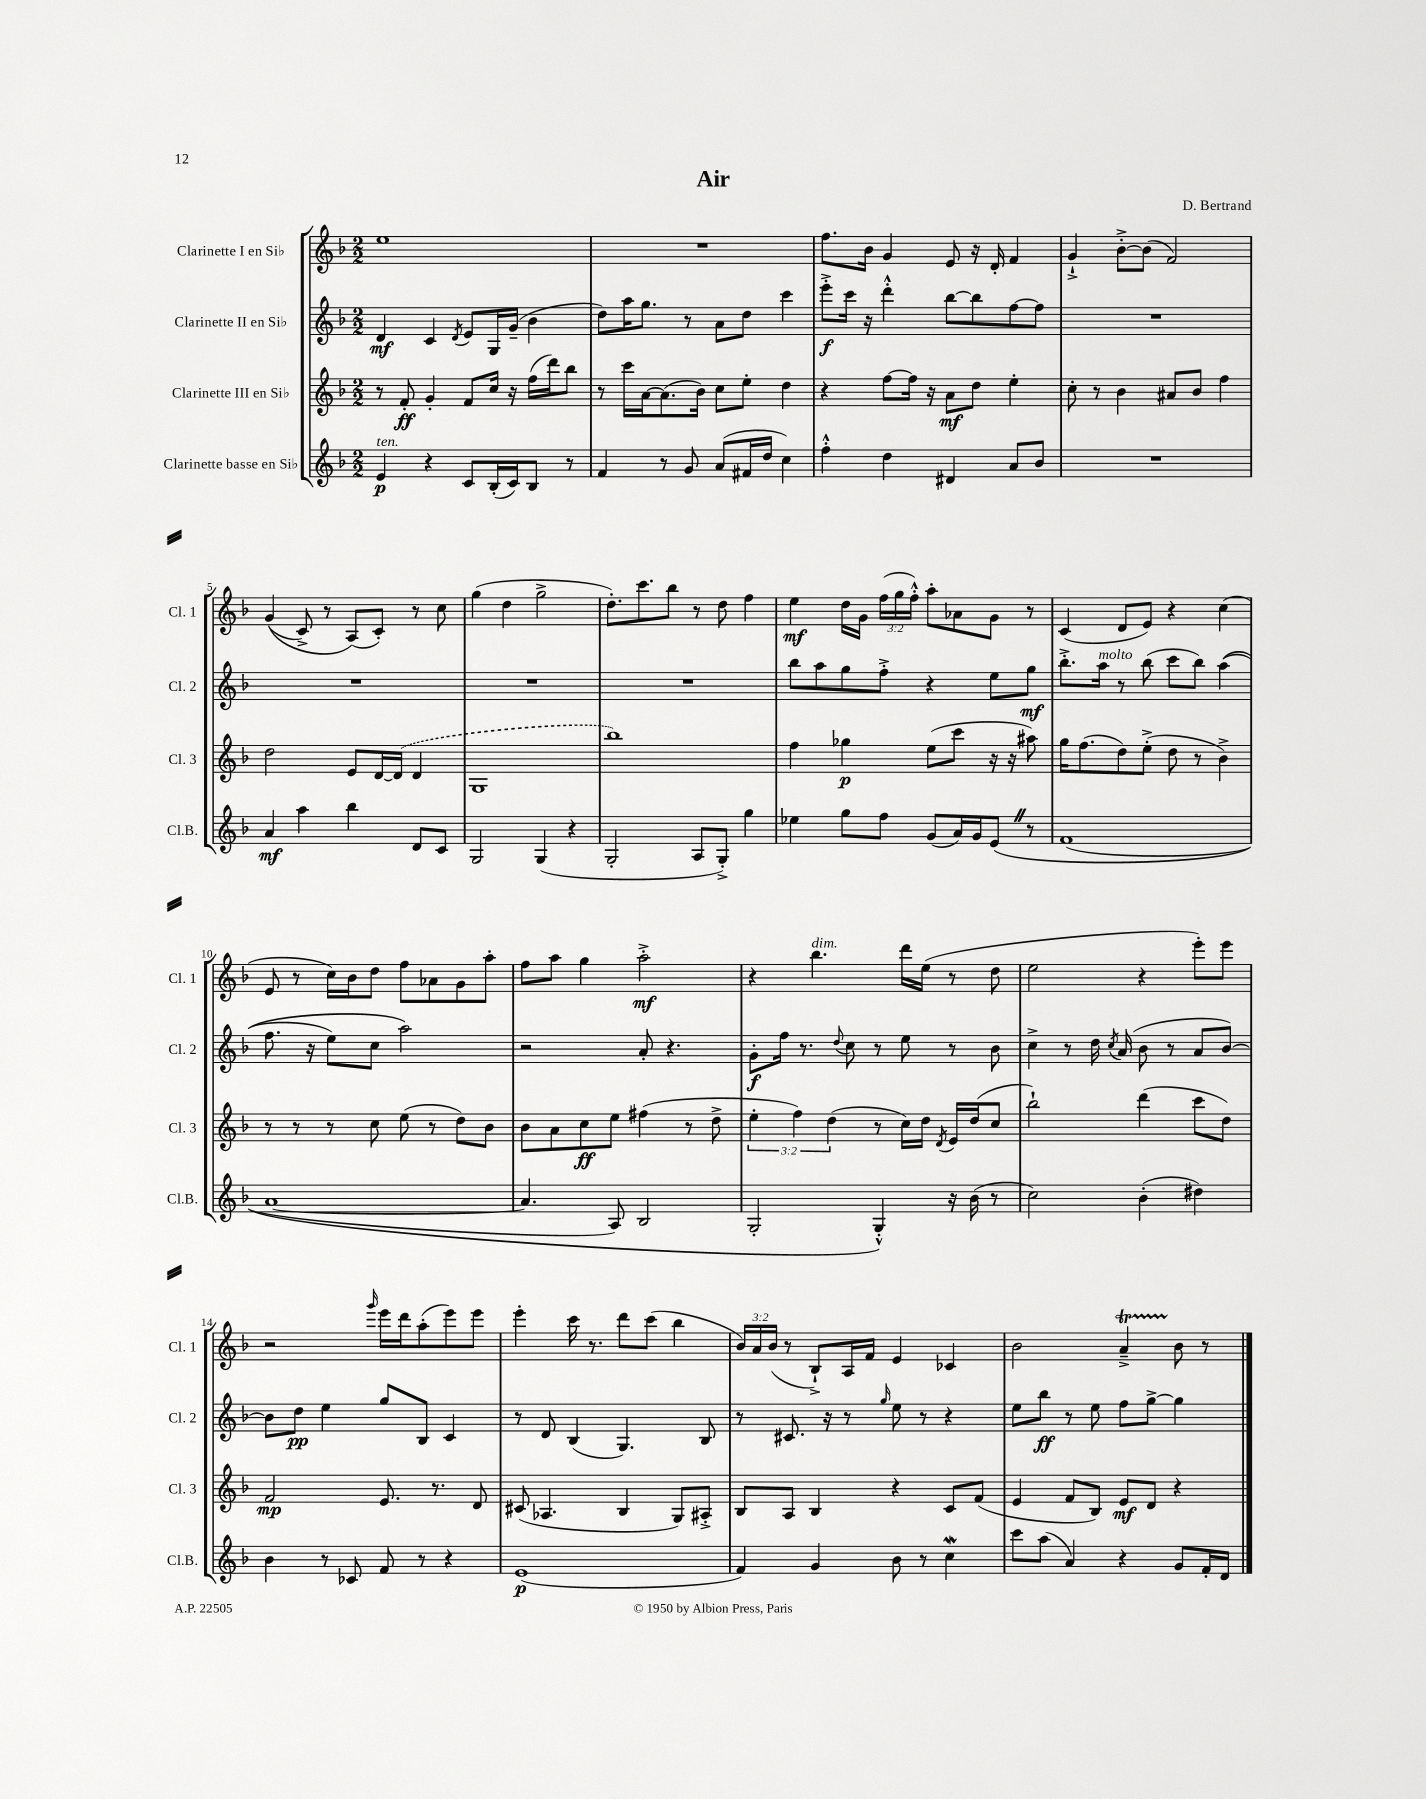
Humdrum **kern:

**kern	**kern	**kern	**kern
*staff4	*staff3	*staff2	*staff1
*clefG2	*clefG2	*clefG2	*clefG2
*k[b-]	*k[b-]	*k[b-]	*k[b-]
*M2/2	*M2/2	*M2/2	*M2/2
4e	8r	4d	1ee
.	8f'	.	.
4r	4g'	4c	.
.	.	8qd	.
8c	8f	8e	.
(16B-'	16cc	16G	.
16c)	16r	(16g~	.
8B-	(16ff	4b-	.
.	16ddd)	.	.
8r	8bb-	.	.
=	=	=	=
4f	8r	8dd)	1r
.	16ccc	16aa	.
.	[16a	8.gg	.
8r	(8.a]	.	.
8g	.	8r	.
.	16b-)	.	.
(8a	8cc	8a	.
16f#	8ee'	8dd	.
16dd	.	.	.
4cc)	4dd	4ccc	.
=	=	=	=
4ff'^^	4r	8eee'^	8.ff
.	.	16ccc	.
.	.	16r	16b-
4dd	[8ff	4ddd'^^	4g
.	16ff]	.	.
.	16r	.	.
4d#	8a	[8bb-	8e
.	8dd	8bb-]	16r
.	.	.	16d'
8a	4ee'	[8ff	4f
8b-	.	8ff]	.
=	=	=	=
1r	8cc'	1r	4g`^
.	8r	.	.
.	4b-	.	[8b-'^
.	.	.	(8b-]
.	8a#	.	2f)
.	8b-	.	.
.	4ff	.	.
=	=	=	=
4a	2dd	1r	&((4g
4aa	.	.	8c^)
.	.	.	8r
4bb-	8e	.	(8A&)
.	[16d	.	8c')
.	(16d]	.	.
8d	4d	.	8r
8c	.	.	8cc
=	=	=	=
2G	1G	1r	(4gg
.	.	.	4dd
(4G	.	.	2gg^
4r	.	.	.
=	=	=	=
2G'	1bb-)	1r	8.dd')
.	.	.	8.ccc
.	.	.	8bb-
8A	.	.	8r
8G'^)	.	.	8dd
4gg	.	.	4ff
=	=	=	=
4ee-	4ff	8bb-	4ee
.	.	8aa	.
8gg	4gg-	8gg	16dd
.	.	.	16g
8ff	.	8ff'^	(24ff
.	.	.	24gg
.	.	.	24ff'^^)
(8g	(8ee	4r	8aa'
16a)	8ccc	.	8a-
16g	.	.	.
&(8e	16r	8ee	8g
.	16r	.	.
8r	8aa#)	8gg	8r
=	=	=	=
(1f	16gg	8.bb-'^	(4c
.	(8.ff	.	.
.	.	16aa	.
.	8dd)	8r	8d
.	(8ee'^	(8bb-	8e)
.	8dd	8ccc	4r
.	8r	8bb-)	.
.	4b-^)	&((4aa	(4cc
=	=	=	=
[1a	8r	8.ff	8e
.	8r	.	8r
.	.	16r	.
.	8r	8ee)	16cc)
.	.	.	16b-
.	8cc	8cc	8dd
.	(8ee	2aa&)	8ff
.	8r	.	8a-
.	8dd)	.	8g
.	8b-	.	8aa'
=	=	=	=
4.a]	8b-	2r	8ff
.	8a	.	8aa
.	8cc	.	4gg
8A)	8ee	.	.
2B-	(4ff#	8a'	2aa'^
.	.	4.r	.
.	8r	.	.
.	8dd^	.	.
=	=	=	=
2G'	6ee'	8g'	4r
.	.	16ff	.
.	6ff)	.	.
.	.	8.r	.
.	.	.	4.bb-
.	(6dd	.	.
.	.	8qqdd	.
.	.	8cc	.
4G'^^&)	8r	8r	.
.	16cc)	8ee	16ddd
.	16dd	.	(16ee
.	8qd	.	.
16r	16e	8r	8r
(16b-	(16dd	.	.
8r	8cc	8b-	8dd
=	=	=	=
2cc)	2bb-`)	4cc^	2ee
.	.	8r	.
.	.	16dd	.
.	.	8qcc	.
.	.	(16a	.
(4b-'	(4ddd	8b-	4r
.	.	8r	.
4dd#)	8ccc	8a	8eee')
.	8dd)	[8b-)	8eee
=	=	=	=
4b-	2f	8b-]	2r
.	.	8dd	.
8r	.	4ee	.
8c-	.	.	.
.	.	.	16qqggg
8f	8.e	8gg	16eee
.	.	.	16ddd
8r	.	8B-	(8aa'
.	8.r	.	.
4r	.	4c	8eee)
.	8d	.	8eee
=	=	=	=
(1e	(8c#	8r	4eee'
.	4.A-	8d	.
.	.	(4B-	16ccc
.	.	.	8.r
.	4B-	4.G)	8ddd
.	.	.	(8ccc
.	8G)	.	4bb-
.	8A#'^	8B-	.
=	=	=	=
4f)	8B-	8r	24b-)
.	.	.	24a
.	.	.	(24b-
.	8A	8.c#	8r
4g	4B-	.	8B-`^)
.	.	16r	.
.	.	8r	16A
.	.	.	16f
.	.	16qqgg	.
8b-	4r	8ee	4e
8r	.	8r	.
4cc	8c	4r	4c-
.	(8f	.	.
=	=	=	=
8ccc	4e	8ee	2b-
(8aa	.	8bb-	.
4a)	8f	8r	.
.	8B-)	8ee	.
4r	8e	8ff	4a~^
.	8d	[8gg^	.
8g	4r	4gg]	8b-
16f'	.	.	8r
16d	.	.	.
==	==	==	==
*-	*-	*-	*-
